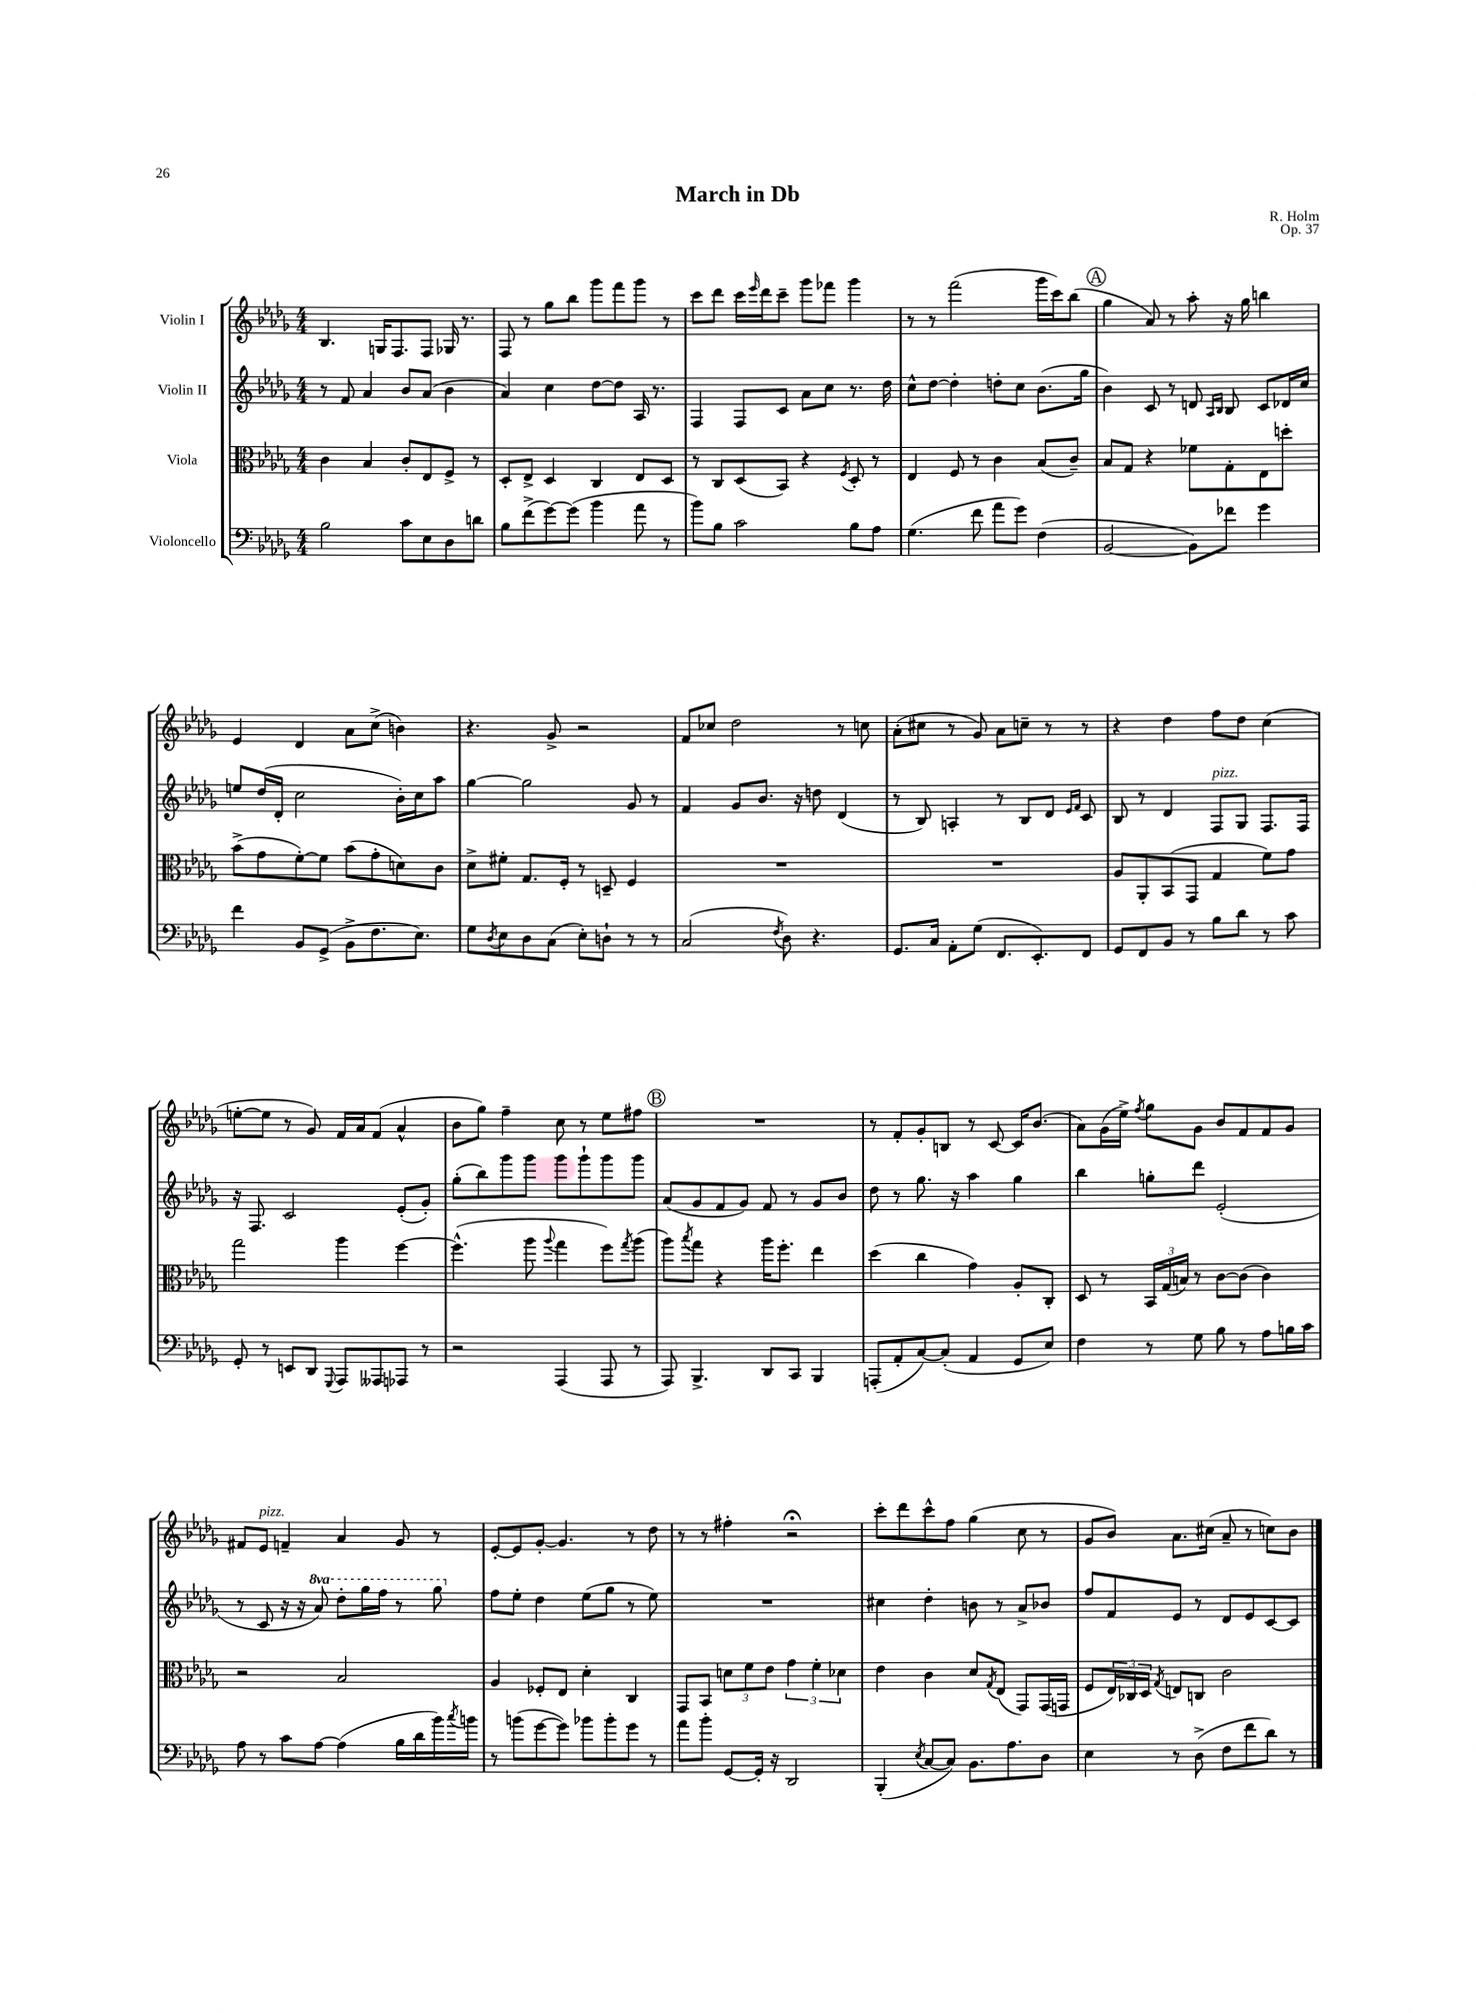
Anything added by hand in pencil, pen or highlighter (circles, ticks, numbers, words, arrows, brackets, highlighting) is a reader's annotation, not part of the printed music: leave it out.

**kern	**kern	**kern	**kern
*staff4	*staff3	*staff2	*staff1
*clefF4	*clefC3	*clefG2	*clefG2
*k[b-e-a-d-g-]	*k[b-e-a-d-g-]	*k[b-e-a-d-g-]	*k[b-e-a-d-g-]
*M4/4	*M4/4	*M4/4	*M4/4
2B-\	4c\	8r	4.B-/
.	.	8f/	.
.	4B-/	4a-/	.
.	.	.	16G/LK
.	.	.	8.F/
8c\L	8c'/L	8b-/L	.
8E-\	8E-/	(8a-/J	8F/J
8D-\	8F^/J	4b-\	16G-/
.	.	.	8.r
8d\J	8r	.	.
=	=	=	=
8B-\L	8D-'/L	4a-/)	8F/
(8f^\	8E-^/J	.	8r
[8g-\)	4D-/	4cc\	8gg-\L
(8g-\]J	.	.	8bb-\J
4b-\	4C/	[8dd-\L	8ggg-\L
.	.	8dd-\]J	8fff\
8a-\	8E-/L	16A-/	8ggg-\J
.	.	8.r	.
8r	8D-/J	.	8r
=	=	=	=
8b-\L)	8r	4F/	8ccc\L
8B-\J	8C/L	.	8ddd-\J
2c\	(8D-/	8F/L	16ccc\LL
.	.	.	16qqeee-/
.	.	.	16ddd-\J
.	8BB-/J)	8c/J	8ccc~\J
.	4r	8a-\L	8ggg-\L
.	.	8cc\J	8fff-\J
.	8qF/	.	.
8B-\L	8D-'/	8.r	4ggg-\
8A-\J	8r	.	.
.	.	16dd-\	.
=	=	=	=
(4.G-\	4E-/	8cc^^\L	8r
.	.	[8dd-\J	8r
.	8F/	4dd-'\]	(2fff\
8f\	8r	.	.
8a-\L	4c\	8dd'\L	.
8g-\J)	.	8cc\J	.
(4F\	(8B-/L	(8.b-\L	16ggg-\LL
.	.	.	16ccc\J)
.	8c~/J)	.	(8bb-\J
.	.	16gg-\Jk	.
=	=	=	=
[2BB-/	8B-/L	4b-\)	4gg-\
.	8G-/J	.	.
.	4r	8c/	8a-/)
.	.	8r	8r
8BB-\]L)	8f-\L	8d/	8aa-'\
.	.	16qqA-/LL	.
.	.	16qqB-/JJ	.
8f-\J	8G-'\	8B-/	16r
.	.	.	16gg-\
4g-\	8E-\	8c/L	4bb\
.	8dd'\J	16d-/L	.
.	.	16cc/JJ	.
=	=	=	=
4f\	(8b-^\L	8ee/L	4e-/
.	8g-\	(16dd-/L	.
.	.	16d-'/JJ	.
8BB-/L	[8f'\)	2cc\	4d-/
(8GG-^/J	8f\]J	.	.
8BB-^\L	(8b-\L	.	8a-\L
8.F\	8g-'\	.	(8cc^\J
.	8d\)	16b-'\LL)	4b\)
8.E-\J)	.	16cc\J	.
.	8c\J	8aa-\J	.
=	=	=	=
8G-\L	8d-^\L	[4gg-\	4.r
8qD-/	.	.	.
8E-\	8f#'\J	.	.
8D-\	8.G-/L	2gg-\]	.
(8C\J	.	.	8g-^/
.	16F'/Jk	.	.
8E-'\L)	8r	.	2r
8D`\J	8D~/	.	.
8r	4F/	8g-/	.
8r	.	8r	.
=	=	=	=
(2C/	1r	4f/	8f/L
.	.	.	8cc-/J
.	.	8g-/L	2dd-\
.	.	8.b-/J	.
8qF/	.	.	.
8D-\)	.	.	.
.	.	16r	.
4.r	.	8dd\	.
.	.	(4d-/	8r
.	.	.	8cc\
=	=	=	=
8.GG-/L	1r	8r	(8a-'\L
.	.	8B-/)	8cc#\J
16C/Jk	.	.	.
8AA-'\L	.	4A'/	8r
(8G-\J	.	.	8g-/)
8.FF/L	.	8r	8a-\L
.	.	8B-/L	8cc~\J
8.EE-'/)	.	.	.
.	.	8d-/J	8r
.	.	16qqe-/LL	.
.	.	16qqf/JJ	.
8FF/J	.	8c/	8r
=	=	=	=
8GG-/L	8A-/L	8B-/	4r
8FF/	8AA-'/	8r	.
8BB-/J	(8BB-/	4d-/	4dd-\
8r	8GG-/J	.	.
8B-\L	4G-/	8F/L	8ff\L
8d-\J	.	8G-/J	8dd-\J
8r	8f\L)	8.F/L	(4cc\
8c\	8g-\J	.	.
.	.	16F/Jk	.
=	=	=	=
8GG-'/	2gg-\	16r	[8ee'\L
.	.	8.F/	.
8r	.	.	8ee\]J
8EE/L	.	2c/	8r
8DD-/J	.	.	8g-/)
8qqGGG-/	.	.	.
8AAA-/L	4aa-\	.	16f/LL
.	.	.	16a-/J
8AAA--/	.	.	(8f/J
8AAA-/J	[4ff\	(8e-'/L	4a-^^/
8r	.	8g-'/J)	.
=	=	=	=
2r	(4.ff^^\]	(8gg-'\L	8b-\L
.	.	8bb-\)	8gg-\J)
.	.	8ggg-\	4ff~\
.	8aa-\	8ggg-\J	.
.	8qqaa-/	.	.
(4AAA-/	4gg-\	8ggg-\L	8cc\
.	.	8ggg-`\	8r
8AAA-/	8ff\L)	8ggg-\	8ee-\L
.	8qgg-/	.	.
8r	(8aa-\J	8ggg-\J	8ff#\J
=	=	=	=
8AAA-/)	8aa-\L)	(8a-/L	1r
.	8qbb-/	.	.
4.BBB-^/	8gg-\J	8g-/	.
.	4r	8f/	.
.	.	8g-/J)	.
8DD-/L	16aa-\LK	8f/	.
.	8.ff'\J	.	.
8CC/J	.	8r	.
4BBB-/	4ee-\	8g-/L	.
.	.	8b-/J	.
=	=	=	=
(8AAA'/L	(4dd-\	8dd-\	8r
8AA-'/	.	8r	8f'/L
[8C/)	4cc\	8.gg-\	8g-'/
(8C'/]J	.	.	8B/J
.	.	16r	.
4AA-/	4g-\)	4aa-\	8r
.	.	.	[8c/
8GG-/L	8A-'/L	4gg-\	16c/]LK
.	.	.	(8.b-/J
8E-/J)	8C'/J	.	.
=	=	=	=
4F\	8D-/	4bb-\	8a-\L)
.	8r	.	(16g-\L
.	.	.	16ee-^\JJ)
.	.	.	8qff/
8r	24BB-/LL	8gg'\L	8gg-\L
.	(24G-/	.	.
.	24B/JJ)	.	.
8G-\	8r	8ddd-\J	8g-\J
8B-\	[8c\L	(2e-'/	8b-/L
8r	(8c\]J	.	8f/
8A-\L	4c\)	.	8f/
16B\L	.	.	8g-/J
16c\JJ	.	.	.
=	=	=	=
8A-\	2r	8r	8f#/L
8r	.	8c/	8e-/J
8c\L	.	16r	4f~/
.	.	16r	.
[8A-\J	.	8aa-/)	.
(4A-\]	2B-/	8ddd-'\L	4a-/
.	.	16ggg-\L	.
.	.	16fff\JJ	.
16B-\LL	.	8r	8g-/
16d-\	.	.	.
16b-\)	.	8ggg-\	8r
8qcc/	.	.	.
16b\JJ	.	.	.
=	=	=	=
8r	4A-/	8ff\L	[8e-'/L
(8b\L	.	8ee-'\J	8e-/]
[8g-\	8F-'/L	4dd-\	[8g-'/J
8g-\]J)	8E-/J	.	4.g-/]
8b-\L	4d-'\	(8ee-\L	.
8b-'\	.	8gg-\J	.
8g-\J	4C/	8r	8r
8r	.	8ee-\)	8dd-\
=	=	=	=
8a-\L	8GG-/L	1r	8r
8b-'\J	8BB-/J	.	8r
[8GG-/L	12d\L	.	4ff#'\
.	12f\	.	.
16GG-'/]Jk	.	.	.
.	12e-\J	.	.
16r	.	.	.
2DD-/	6g-\	.	2r;
.	6f'\	.	.
.	6d-\	.	.
=	=	=	=
(4BBB-'/	4e-\	4cc#\	8ccc'\L
.	.	.	8ddd-\
8qE-/	.	.	.
[8C/L	4c\	4dd-'\	8ccc^^\
8C/]J)	.	.	8ff\J
8.BB-\L	8d-/L	8b\	(4gg-\
.	8qG-/	.	.
.	(8E-/J	8r	.
8.A-\	.	.	.
.	8GG-/L)	8a-^/L	8cc\
8D-\J	(16GG-/L	8b-/J	8r
.	16GG/JJ	.	.
=	=	=	=
4E-\	8F/L	8ff/L	8g-/L
.	24E-/L)	8f/	8b-/J)
.	24C-/	.	.
.	24D-/JJ	.	.
.	8qG-/	.	.
8r	8E/L	8e-/J	8.a-\L
(8D-^\	8C/J	8r	.
.	.	.	(16cc#\Jk
8F\L	2c\	8d-/L	8a-~/
8f\	.	8e-/	8r
8d-\J)	.	[8c/	8cc\L)
8r	.	8c/]J	8b-\J
==	==	==	==
*-	*-	*-	*-
